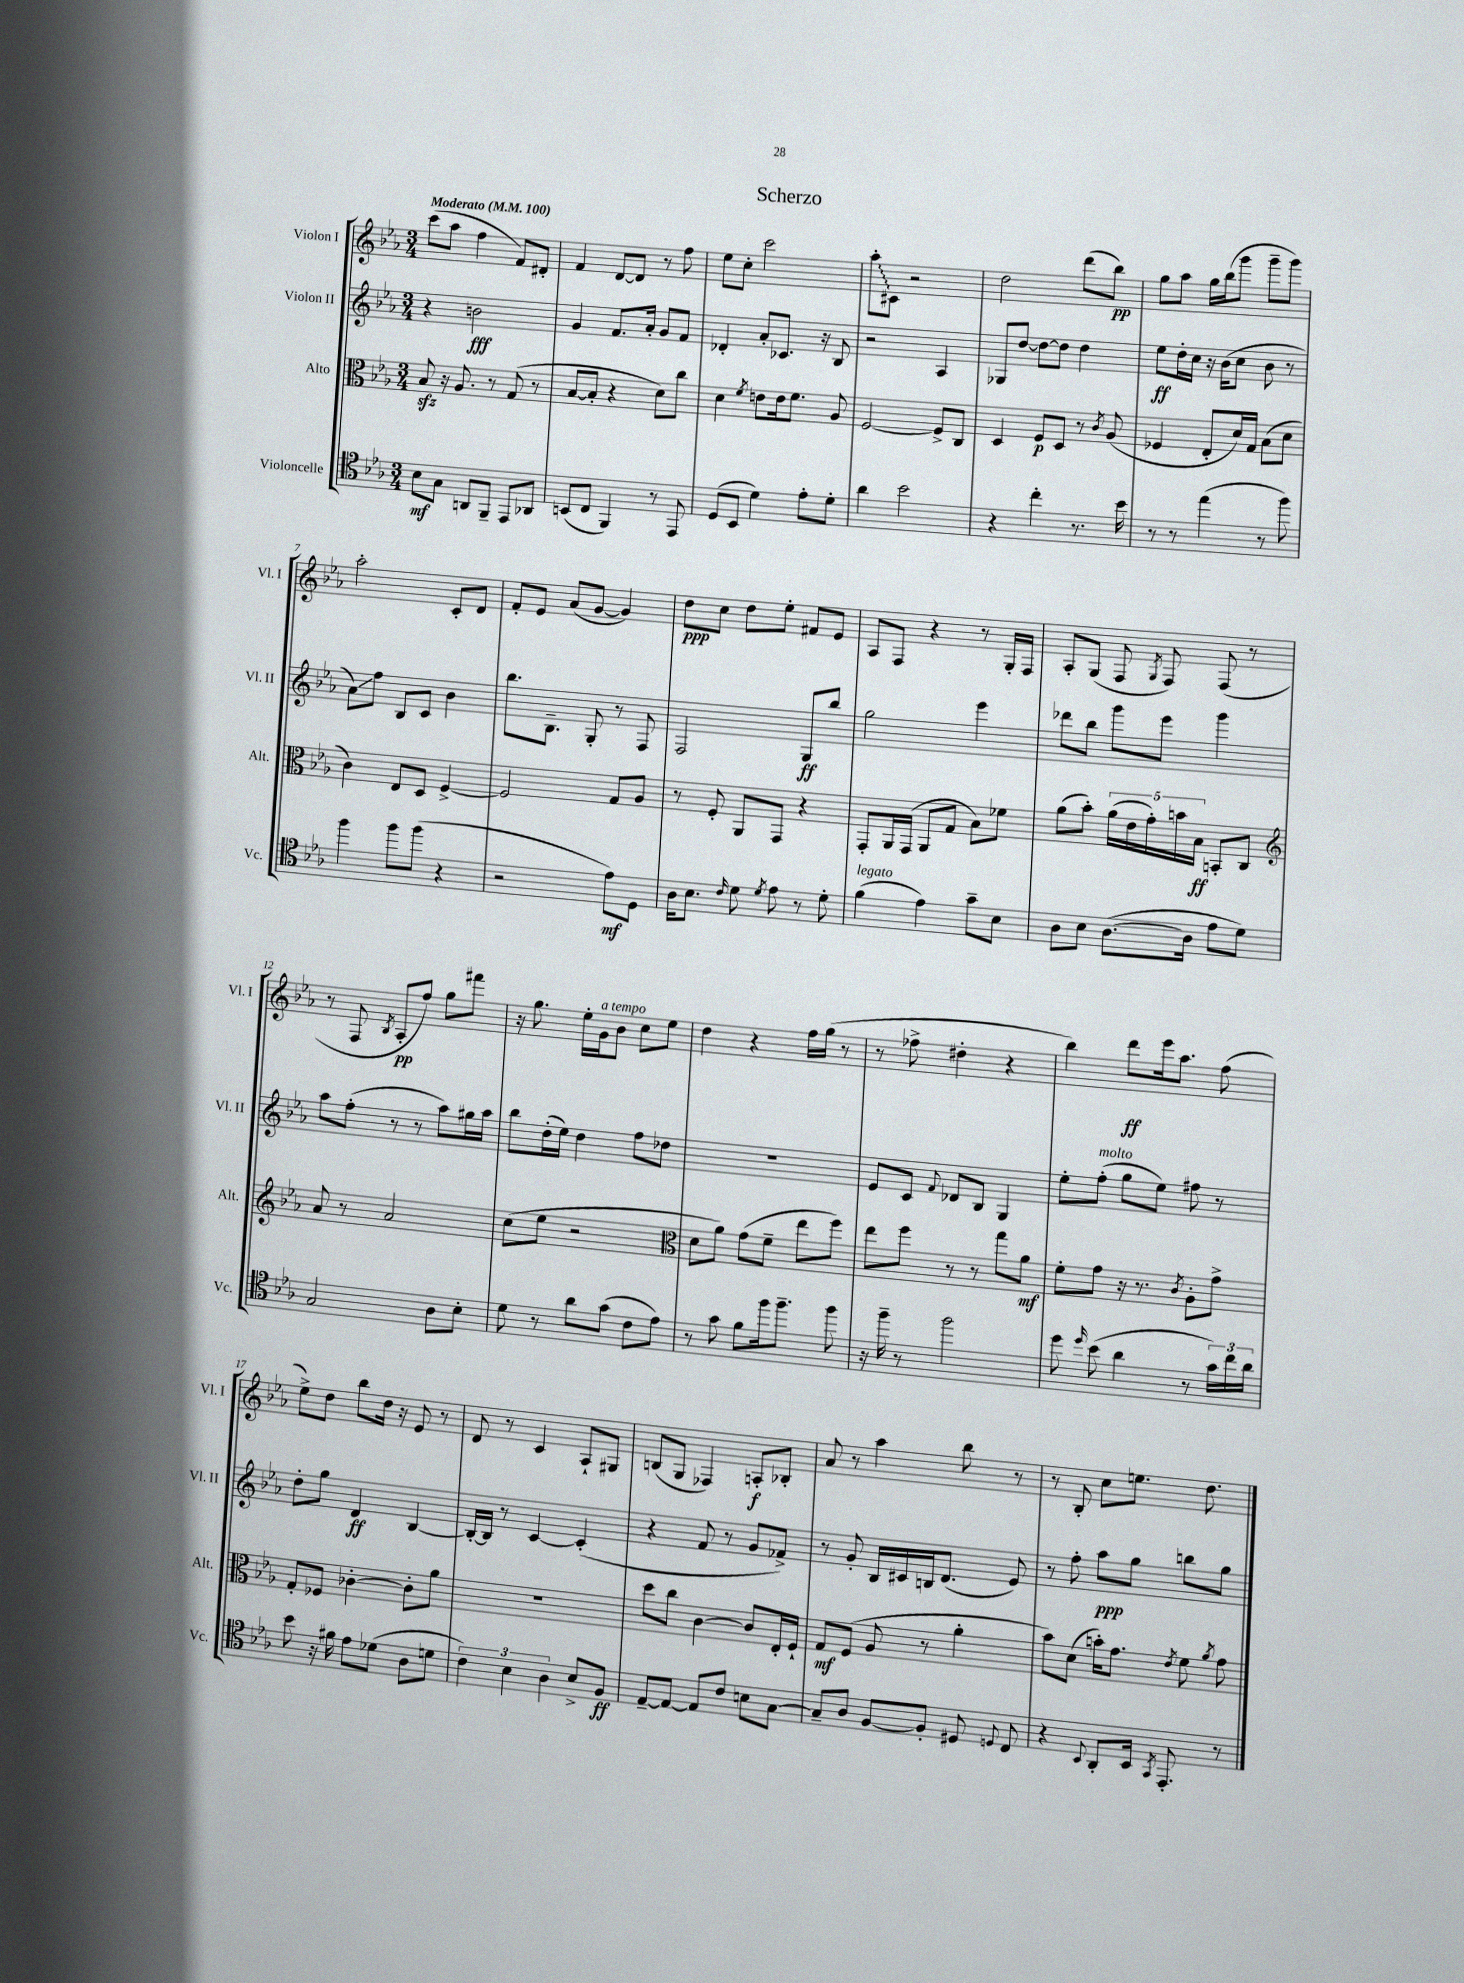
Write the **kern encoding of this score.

**kern	**kern	**kern	**kern
*staff4	*staff3	*staff2	*staff1
*clefC4	*clefC3	*clefG2	*clefG2
*k[b-e-a-]	*k[b-e-a-]	*k[b-e-a-]	*k[b-e-a-]
*M3/4	*M3/4	*M3/4	*M3/4
*MM100	*MM100	*MM100	*MM100
8B-\L	8B-/	4r	(8ccc\L
8G\J	16r	.	8aa-\J
.	8.A-/	.	.
8AA/L	.	2b\	4ff\
8FF~/J	8r	.	.
8EE-/L	(8G/	.	8f/L)
8AA-/J	8r	.	8d#'/J
=	=	=	=
(8BB/L	[8B-/L	4g/	4f/
8C/J	8B-'/]J	.	.
4FF/)	4r	8.f/L	[8d/L
.	.	.	8d/]J
.	.	16a-'/Jk	.
8r	8d\L)	8g/L	8r
8EE-/	8cc\J	8f/J	8ff\
=	=	=	=
(8D/L	4d\	4d-'/	8ee-\L
8BB-/J	.	.	8cc'\J
.	8qf/	.	.
4d\)	8e\L	8a-'/L	2ccc\
.	16e\k	8.c-/J	.
.	8.f\J	.	.
8e-'\L	.	.	.
.	.	16r	.
8d'\J	8A-/	8B-/	.
=	=	=	=
4a-\	[2F/	2r	8aa-'\L
.	.	.	8c#\J
2b-\	.	.	2r
.	8F^/]L	4A-/	.
.	8C/J	.	.
=	=	=	=
4r	4D/	8G-/L	2dd\
.	.	[8dd/J	.
4cc'\	8F/L	8dd\_L	.
.	8D/J	8dd\]J	.
8.r	8r	4dd\	(8ddd\L
.	8qc/	.	.
.	(8A-/	.	8bb-\J)
16b-\	.	.	.
=	=	=	=
8r	4F-/	8ee-\L	8gg\L
8r	.	16dd'\L	8aa-\J
.	.	16cc\JJ	.
(4ee-\	8E-'/L	16r	16gg\LL
.	.	(16b-\LK	(16bb-\J
.	16d/L)	8cc\J	8ggg\J
.	16G/JJ	.	.
8r	(8B-\L	8b-\	8ggg~\L
8ff\)	8d\J	8r	8ggg\J)
=	=	=	=
4ff\	4c\)	8a-\L)	2aa-'\
.	.	8ff\J	.
8ff\L	8E-/L	8B-/L	.
(8ff\J	8D/J	8c/J	.
4r	[4F^/	4b-\	8c'/L
.	.	.	8d/J
=	=	=	=
2r	2F/]	8.bb-\L	8f'/L
.	.	.	8e-/J
.	.	8.B-~\J	.
.	.	.	(8a-/L
.	.	8G'/	[8g/J
8e-\L)	8G/L	8r	4g/])
8D\J	8A-/J	8F/	.
=	=	=	=
16A-\LK	8r	2F/	8dd\L
8.B-\J	.	.	.
.	8F'/	.	8cc\J
16qqc/	.	.	.
8d\	8AA-/L	.	8dd\L
8qd/	.	.	.
8e-\	8GG/J	.	8ee-'\J
8r	4r	8G/L	8f#/L
8d'\	.	8bb-/J	8e-/J
=	=	=	=
(4f\	8GG'/L	2gg\	8A-/L
.	16AA-/L	.	8F/J
.	(16GG/JJ	.	.
4e-\)	8AA-/L	.	4r
.	8G/J	.	.
8g~\L	8B-\L)	4eee-\	8r
8B-\J	8f-\J	.	16G'/LL
.	.	.	16F/JJ
=	=	=	=
8A-\L	(8a-\L	8ddd-\L	8A-'/L
8B-\J	8b-'\J)	8bb-\J	(8G/J
([8.A-\L	(20a-\LL	8ggg\L	8F/
.	20e-\	.	.
.	20g'\)	.	.
.	.	.	8qG/
.	.	8eee-\J	8F/)
.	20b\	.	.
16A-\]Jk	.	.	.
.	20B-\JJ	.	.
8e-\L	8BB'/L	4ggg\	(8F/
8d\J)	8C/J	.	8r
=	=	=	=
*	*clefG2	*	*
2G/	8a-/	8aa-\L	8r
.	8r	(8ff'\J	8F/
.	.	.	8qB-/
.	2a-/	8r	8A-'/L
.	.	8r	8ff/J)
8A-\L	.	8aa-\L)	8gg\L
8B-'\J	.	16gg#\L	8fff#\J
.	.	16aa-\JJ	.
=	=	=	=
8d\	(8cc\L	8bb-\L	16r
.	.	.	8.gg\
8r	8ee-\J	(16dd'\L	.
.	.	16ee-\JJ)	.
8a-\L	2r	4dd\	16ee-'\LL
.	.	.	16g\J
(8g\J	.	.	8b-\J
8c\L	.	8ff\L	8cc\L
8e-\J)	.	8dd-\J	8ee-\J
=	=	=	=
*	*clefC3	*	*
8r	8d\L	2.r	4dd\
8g\	8a-\J)	.	.
8f\L	(8g\L	.	4r
16ff\k	8f~\J	.	.
8.ff~\J	.	.	.
.	8ee-\L	.	16ff\LL
.	.	.	(16gg\JJ
8ff\	8ff\J)	.	8r
=	=	=	=
16r	8ee-\L	8e-/L	8r
16ff~\	.	.	.
8r	8ff\J	8c/J	8ff-^\
.	.	8qqf/	.
2ff\	8r	8d-/L	4dd#'\
.	8r	8B-/J	.
.	8gg\L	4G/	4r
.	8a-\J	.	.
=	=	=	=
8dd\	8f'\L	8ee-'\L	4bb-\)
16qqdd/	.	.	.
(8b-\	8g\J	(8ff'\J	.
4a-\	16r	8gg\L	8ddd\L
.	8.r	.	.
.	.	8ee-\J)	16eee-\k
.	.	.	8.aa-\J
.	8qc/	.	.
8r	8A-'\L	8ff#\	.
24g\LL)	8g^\J	8r	(8ff\
24cc\	.	.	.
24a-\JJ	.	.	.
=	=	=	=
8b-\	8G'/L	8dd'\L	8ee-^\L)
16r	8F-/J	8gg\J	8dd\J
16f#\	.	.	.
8e-\L	[4c-'\	4d/	8bb-\L
(8d-\J	.	.	16dd\Jk
.	.	.	16r
8A-\L	8c-'\]L	[4B-/	8e-/
8d\J	8a-\J	.	8r
=	=	=	=
6c\)	2.r	16B-'/_LL	8d/
.	.	16B-/]JJ	.
.	.	8r	8r
6B-\	.	.	.
.	.	[4c/	4c/
6A-\	.	.	.
8B-^/L	.	(4c'/]	8A-`/L
8F/J	.	.	8G#/J
=	=	=	=
[8E-~/L	8dd\L	4r	(8B/L
8E-/_J	8cc\J	.	8G/J
8E-/]L	[4c\	8f/	4F-/)
8c/J	.	8r	.
8B\L	8c/]L	8g/L	8A'/L
[8G\J	16E-'/L	8f-^/J)	8B-'/J
.	16F`/JJ	.	.
=	=	=	=
8G~/]L	8G/L	8r	8a-/
8A-/J	(8F/J	8g'/	8r
[8F/L	8A-/	16B-/LL	4aa-\
.	.	16c#/	.
8F'/]J	8r	16B/J	.
.	.	(8.d/J	.
8D#/	4a-'\	.	8bb-\
8qqD/	.	.	.
8C/	.	8e-/)	8r
=	=	=	=
4r	8b-\L)	8r	8r
.	(8d\J	8ff'\	8B-'/
8qqBB-/	.	.	.
8AA-'/L	16b'\LK)	8aa-\L	8cc\L
.	8.g\J	.	.
16BB-/Jk	.	8gg\J	8.ee\J
8qGG/	.	.	.
8.EE-'/	.	.	.
.	8qe-/	.	.
.	8f\	8bb\L	.
.	.	.	8.dd\
.	8qa-/	.	.
8r	8g\	8gg\J	.
==	==	==	==
*-	*-	*-	*-
